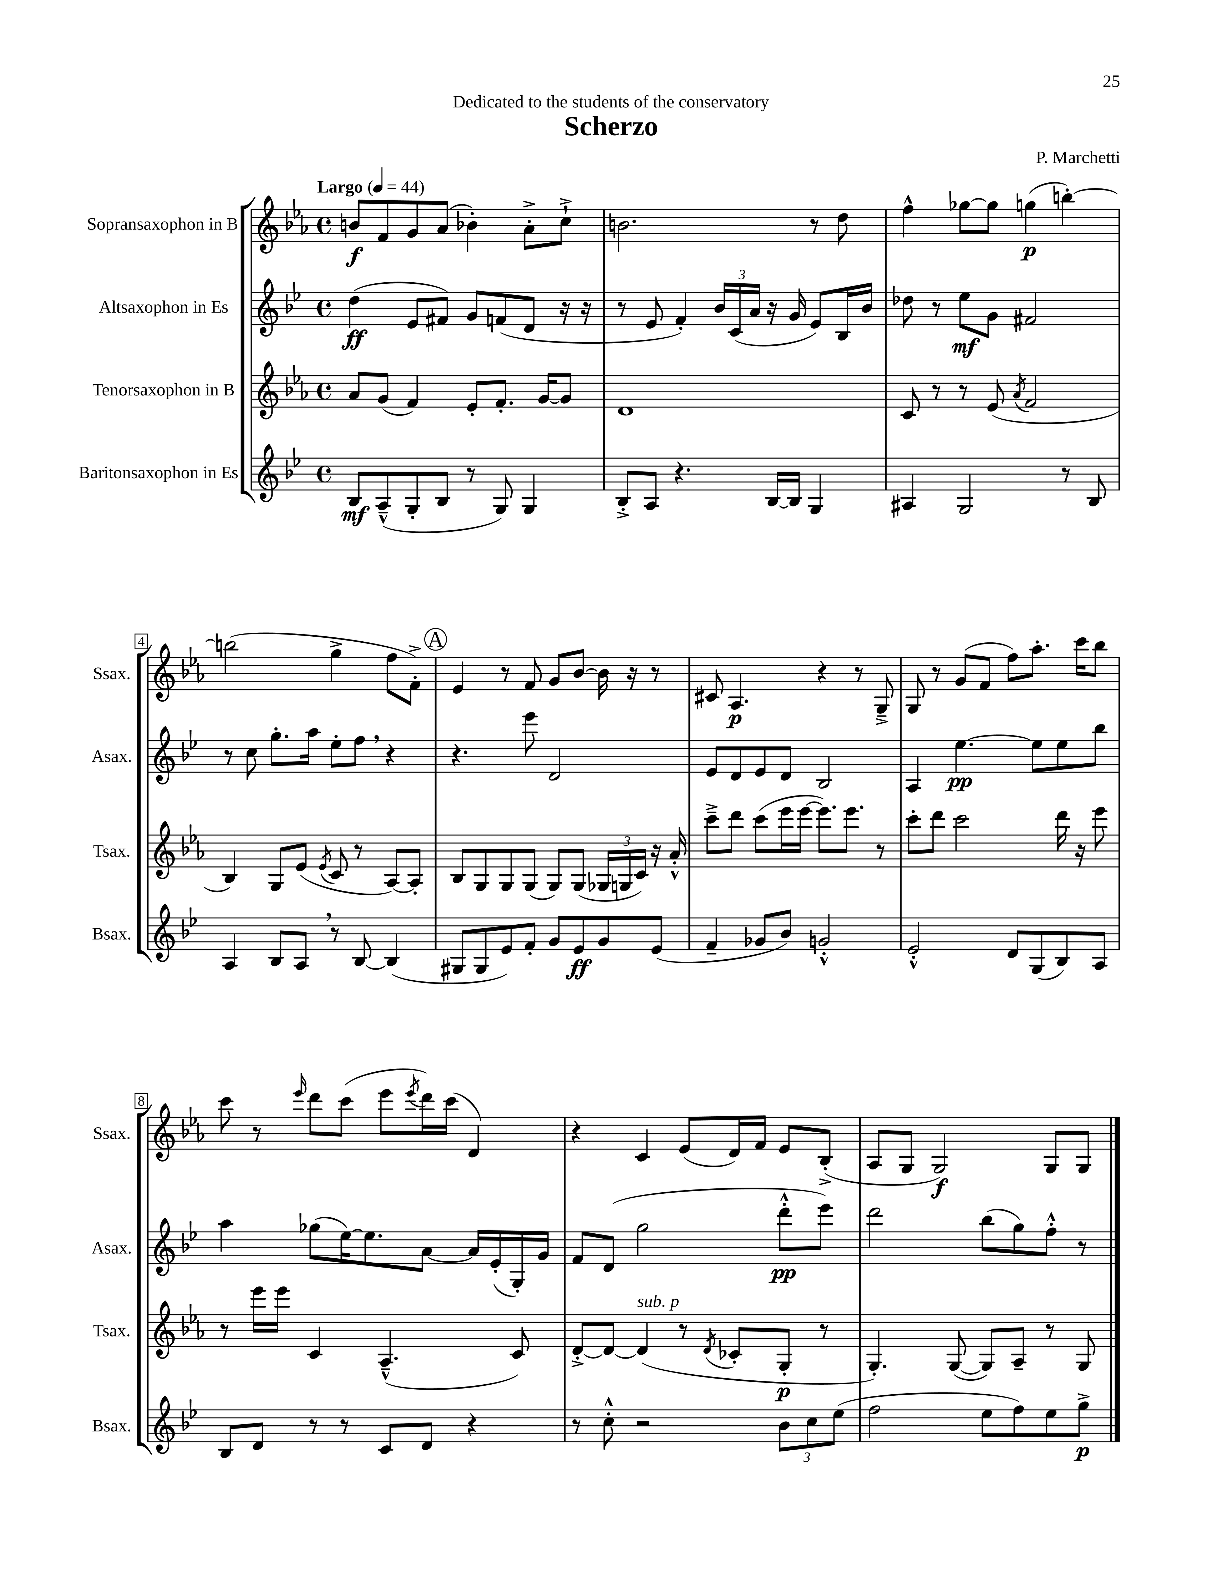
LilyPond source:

\header { title = "Scherzo" composer = "P. Marchetti" dedication = "Dedicated to the students of the conservatory" }
<<
\new StaffGroup <<
\new Staff = "s0" \with { instrumentName = "Sopransaxophon in B" shortInstrumentName = "Ssax." } {
    \clef treble \key ees \major \defaultTimeSignature \time 4/4 \tempo "Largo" 4 = 44
    b'8\f f'8 g'8 aes'8( bes'4-.) aes'8-.-> c''8-!-> |
    b'2. r8 d''8 |
    f''4-^ ges''8~ ges''8 g''4\p( b''4~-.) |
    b''2( g''4-> f''8 f'8-.->) |
    \mark \markup { \circle "A" } ees'4 r8 f'8 g'8 bes'8~ bes'16 r16 r8 |
    cis'8 aes4.\p r4 r8 g8---> |
    g8 r8 g'8( f'8 f''8) aes''8.-. c'''16 bes''8 |
    c'''8 r8 \grace { ees'''16 } d'''8 c'''8( ees'''8 \acciaccatura { ees'''8 } d'''16) c'''16( d'4) |
    r4 c'4 ees'8( d'16) f'16 ees'8 bes8-.->( |
    aes8 g8 g2\f) g8 g8 \bar "|." |
}
\new Staff = "s1" \with { instrumentName = "Altsaxophon in Es" shortInstrumentName = "Asax." } {
    \clef treble \key bes \major \defaultTimeSignature \time 4/4
    d''4\ff( ees'8 fis'8) g'8 f'8( d'8 r16 r16 |
    r8 ees'8 f'4-.) \tuplet 3/2 { bes'16 c'16( a'16 } r16 g'16 ees'8) bes16 bes'16 |
    des''8 r8 ees''8\mf g'8 fis'2 |
    r8 c''8 g''8.-. a''16 ees''8-. f''8 \breathe r4 |
    \mark \markup { \circle "A" } r4. ees'''8 d'2 |
    ees'8 d'8 ees'8 d'8 bes2 |
    a4 ees''4.~\pp ees''8 ees''8 bes''8 |
    a''4 ges''8( ees''16~) ees''8. a'8~ a'16 ees'16-.( g16-.) g'16 |
    f'8 d'8( g''2 d'''8-.-^\pp ees'''8) |
    d'''2 bes''8( g''8) f''8-.-^ r8 \bar "|." |
}
\new Staff = "s2" \with { instrumentName = "Tenorsaxophon in B" shortInstrumentName = "Tsax." } {
    \clef treble \key ees \major \defaultTimeSignature \time 4/4
    aes'8 g'8( f'4) ees'8-. f'8.-. g'16~ g'8 |
    d'1 |
    c'8 r8 r8 ees'8( \acciaccatura { aes'8 } f'2 |
    bes4) g8 ees'8( \acciaccatura { ees'8 } c'8 r8 aes8~) aes8-. |
    \mark \markup { \circle "A" } bes8 g8 g8 g8( g8) g8( \tuplet 3/2 { ges16 g16 c'16) } r16 aes'16-.-^ |
    c'''8---> d'''8 c'''8( ees'''16 ees'''16~ ees'''8.) ees'''8. r8 |
    c'''8-. d'''8 c'''2 d'''16 r16 ees'''8 |
    r8 ees'''16 ees'''16 c'4 aes4.---^( c'8) |
    d'8~-.-> d'8~ d'4^\markup { \italic "sub. p" }( r8 \acciaccatura { d'8 } ces'8-. g8-.\p r8 |
    g4.-.) g8~( g8) aes8-- r8 g8 \bar "|." |
}
\new Staff = "s3" \with { instrumentName = "Baritonsaxophon in Es" shortInstrumentName = "Bsax." } {
    \clef treble \key bes \major \defaultTimeSignature \time 4/4
    bes8\mf a8---^( g8-. bes8 r8 g8) g4 |
    bes8-.-> a8 r4. bes16~ bes16 g4 |
    ais4 g2 r8 bes8 |
    a4 bes8 a8 \breathe r8 bes8~ bes4( |
    \mark \markup { \circle "A" } gis8 gis8 ees'8) f'8-. g'8 ees'8\ff g'8 ees'8( |
    f'4-- ges'8 bes'8) g'2-.-^ |
    ees'2-.-^ d'8 g8( bes8) a8 |
    bes8 d'8 r8 r8 c'8 d'8 r4 |
    r8 c''8-.-^ r2 \tuplet 3/2 { bes'8 c''8 ees''8( } |
    f''2 ees''8 f''8) ees''8 g''8->\p \bar "|." |
}
>>
>>
\layout { \context { \Score \override BarNumber.stencil = #(make-stencil-boxer 0.1 0.3 ly:text-interface::print) } }
